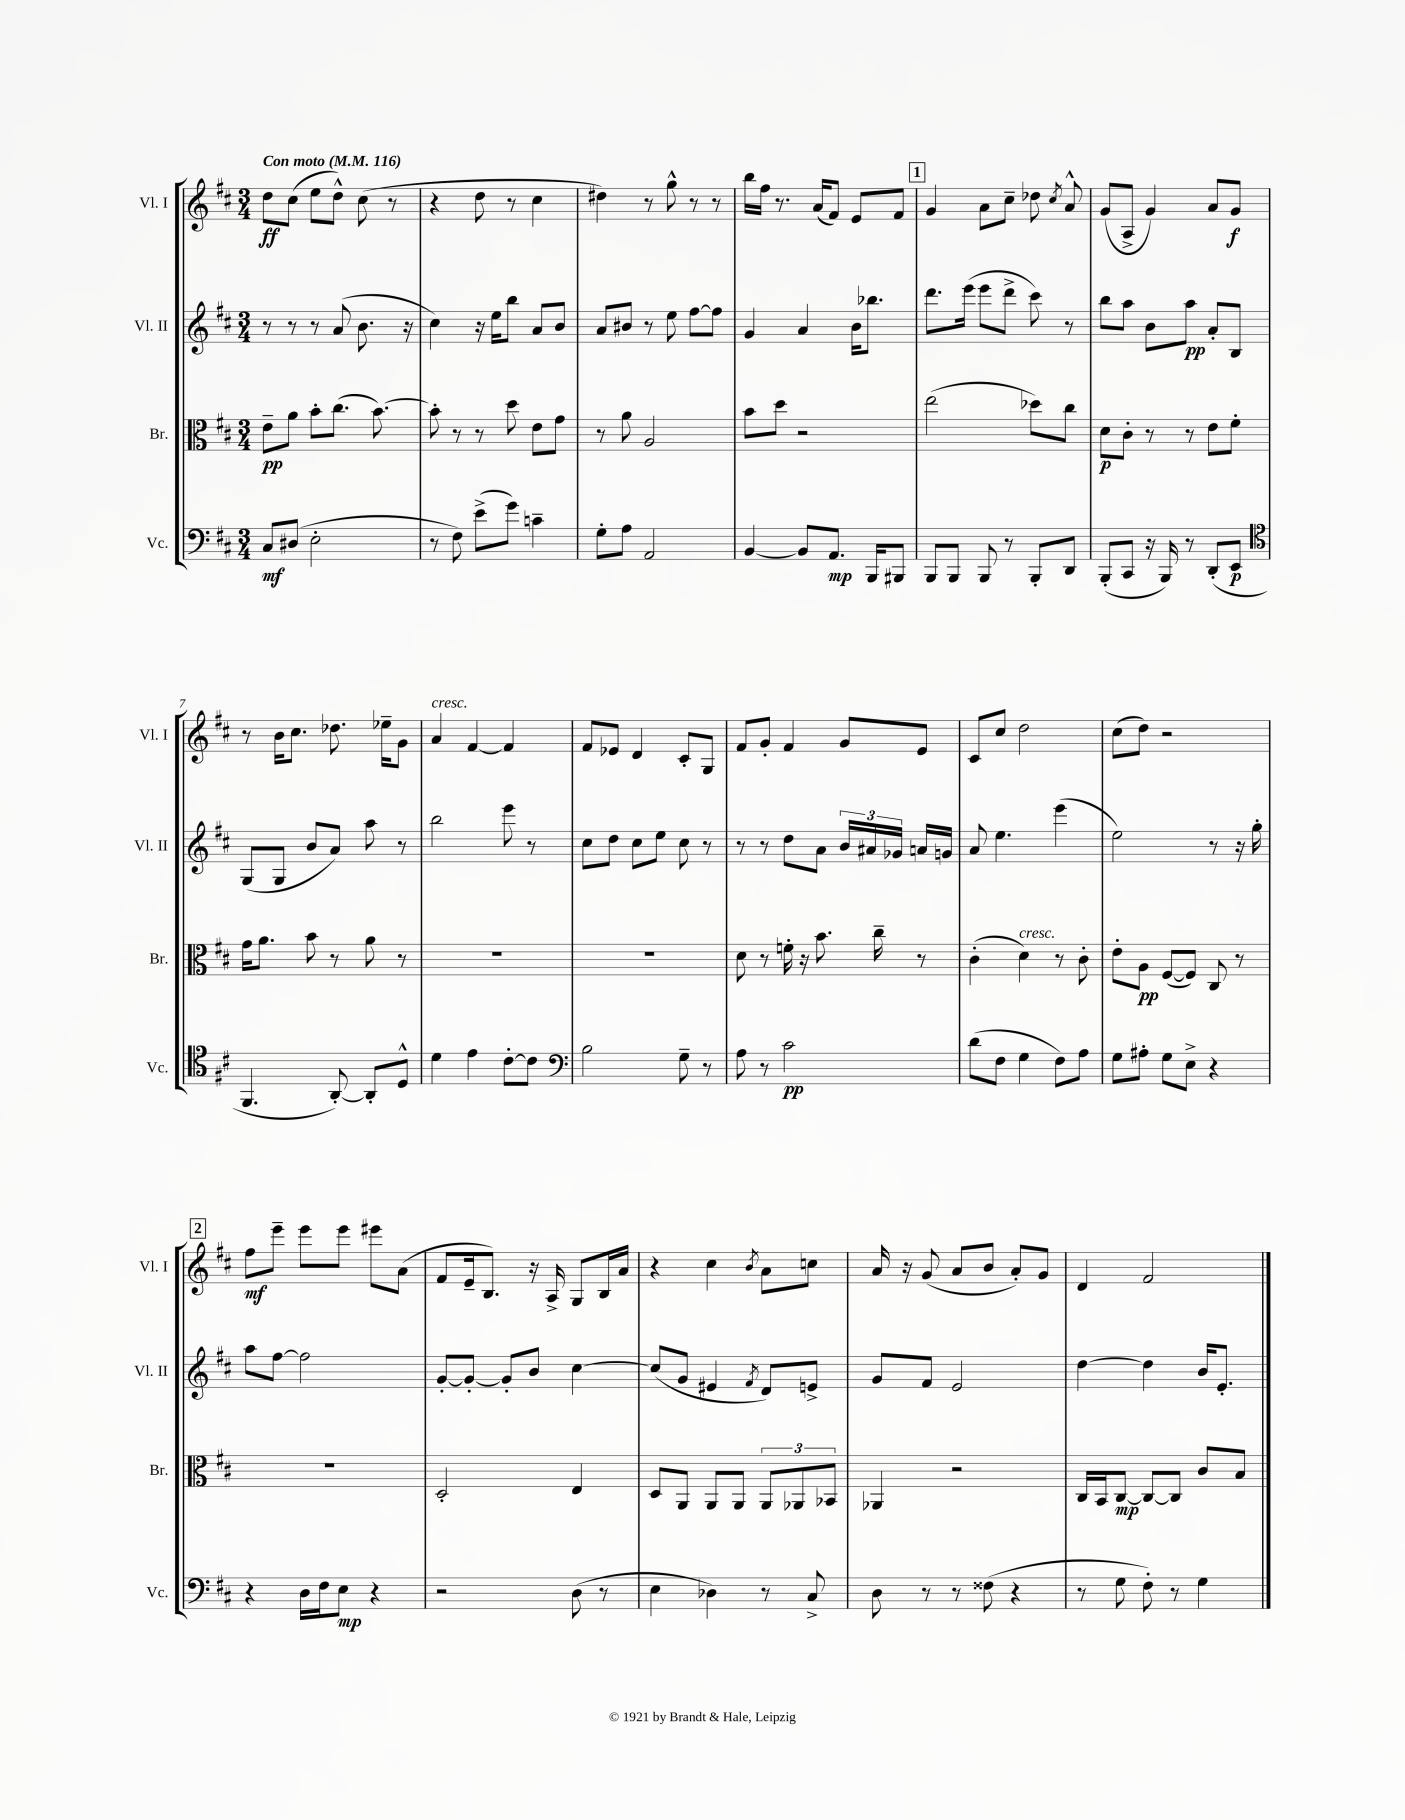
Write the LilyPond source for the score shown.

<<
\new StaffGroup <<
\new Staff = "s0" \with { instrumentName = "Vl. I" shortInstrumentName = "Vl. I" } {
    \clef treble \key d \major \numericTimeSignature \time 3/4 \tempo "Con moto" 4 = 116
    \autoBeamOff d''8[\ff cis''8]( e''8[ d''8]-^) cis''8( r8 |
    r4 d''8 r8 cis''4 |
    dis''4) r8 g''8-^ r8 r8 |
    b''16[ fis''16] r8. a'16[( fis'8]) e'8[ fis'8] |
    \mark \markup { \box "1" } g'4 a'8[ cis''8]-- des''8 \acciaccatura { cis''8 } a'8-^ |
    g'8[( a8]-> g'4) a'8[ g'8]\f |
    r8 b'16[ cis''8.] des''8. ees''16[-- g'8] |
    a'4^\markup { \italic "cresc." } fis'4~ fis'4 |
    fis'8[ ees'8] d'4 cis'8[-. g8] |
    fis'8[ g'8]-. fis'4 g'8[ e'8] |
    cis'8[ cis''8] d''2 |
    cis''8[( d''8]) r2 |
    \mark \markup { \box "2" } fis''8[\mf e'''8]-- e'''8[ e'''8] eis'''8[ a'8]( |
    fis'8[ e'16-- b8.]) r16 a16-> g8[ b16 a'16] |
    r4 cis''4 \acciaccatura { b'8 } a'8[ c''8] |
    a'16 r16 g'8( a'8[ b'8] a'8[-.) g'8] |
    d'4 fis'2 \bar "|." |
}
\new Staff = "s1" \with { instrumentName = "Vl. II" shortInstrumentName = "Vl. II" } {
    \clef treble \key d \major \numericTimeSignature \time 3/4
    \autoBeamOff r8 r8 r8 a'8( b'8. r16 |
    cis''4) r16 e''16[ b''8] a'8[ b'8] |
    a'8[ bis'8] r8 e''8 fis''8[~ fis''8] |
    g'4 a'4 b'16[ bes''8.] |
    \mark \markup { \box "1" } d'''8.[ e'''16]( e'''8[ d'''8]-> cis'''8) r8 |
    b''8[ a''8] b'8[ a''8]\pp a'8[-. b8] |
    g8[( g8] b'8[ a'8]) a''8 r8 |
    b''2 e'''8 r8 |
    cis''8[ d''8] cis''8[ e''8] cis''8 r8 |
    r8 r8 d''8[ a'8] \tuplet 3/2 { b'16[ ais'16 ges'16] } a'16[ g'16] |
    a'8 e''4. e'''4( |
    e''2) r8 r16 g''16-. |
    \mark \markup { \box "2" } a''8[ fis''8]~ fis''2 |
    g'8[~-. g'8]~-. g'8[-. b'8] cis''4~ |
    cis''8[( g'8] eis'4 \acciaccatura { fis'8 } d'8[) e'8]-> |
    g'8[ fis'8] e'2 |
    d''4~ d''4 b'16[ e'8.]-. \bar "|." |
}
\new Staff = "s2" \with { instrumentName = "Br." shortInstrumentName = "Br." } {
    \clef alto \key d \major \numericTimeSignature \time 3/4
    \autoBeamOff e'8[--\pp a'8] b'8[-. cis''8.]( b'8.~) |
    b'8-. r8 r8 d''8 e'8[ g'8] |
    r8 a'8 a2 |
    b'8[ d''8] r2 |
    \mark \markup { \box "1" } e''2( des''8[) cis''8] |
    d'8[\p cis'8]-. r8 r8 e'8[ fis'8]-. |
    g'16[ a'8.] b'8 r8 a'8 r8 |
    R2. |
    R2. |
    d'8 r8 f'16-. r16 b'8. cis''16-- r8 |
    cis'4-.( d'4^\markup { \italic "cresc." }) r8 cis'8-. |
    e'8[-. a8]\pp fis8[~( fis8]) cis8 r8 |
    \mark \markup { \box "2" } R2. |
    d2-. e4 |
    d8[ a,8] a,8[ a,8] \tuplet 3/2 { a,8[ aes,8 bes,8] } |
    aes,4 r2 |
    cis16[ b,16 cis8]~\mp cis8[~ cis8] cis'8[ b8] \bar "|." |
}
\new Staff = "s3" \with { instrumentName = "Vc." shortInstrumentName = "Vc." } {
    \clef bass \key d \major \numericTimeSignature \time 3/4
    \autoBeamOff cis8[\mf dis8]( e2-. |
    r8 fis8) e'8[->( g'8]) c'4-- |
    g8[-. a8] a,2 |
    b,4~ b,8[ a,8.]\mp b,,16[ bis,,8] |
    \mark \markup { \box "1" } b,,8[ b,,8] b,,8 r8 b,,8[-. d,8] |
    b,,8[-.( cis,8] r16 b,,16) r8 d,8[-.( e,8]\p |
    \clef tenor fis,4. a,8~-.) a,8[-. d8]-^ |
    d'4 e'4 cis'8[~-. cis'8] |
    \clef bass b2 g8-- r8 |
    a8 r8 cis'2\pp |
    d'8[( fis8] g4 fis8[) a8] |
    g8[ ais8]-. g8[ e8]-> r4 |
    \mark \markup { \box "2" } r4 d16[ fis16 e8]\mp r4 |
    r2 d8( r8 |
    e4 des4) r8 cis8-> |
    d8 r8 r8 fisis8( r4 |
    r8 g8 fis8-.) r8 g4 \bar "|." |
}
>>
>>
